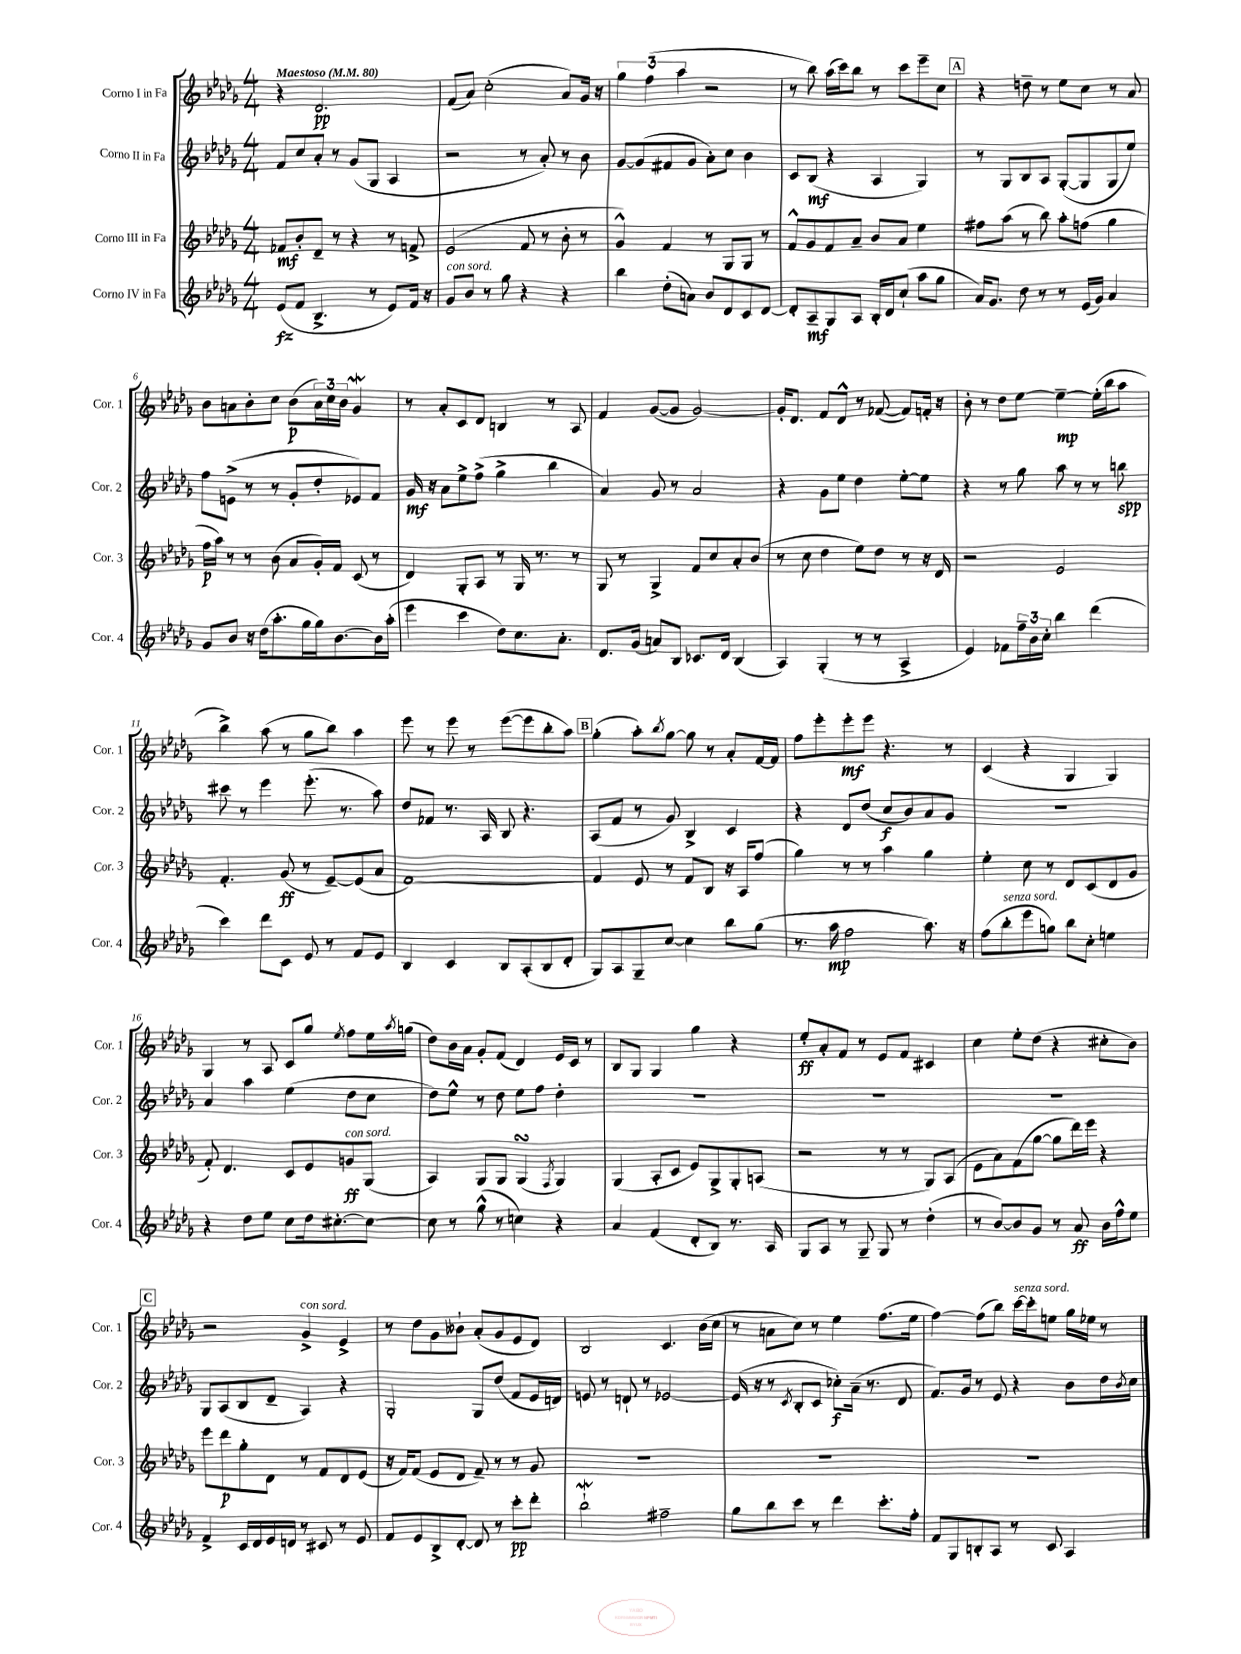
<<
\new StaffGroup <<
\new Staff = "s0" \with { instrumentName = "Corno I in Fa" shortInstrumentName = "Cor. 1" } {
    \clef treble \key des \major \numericTimeSignature \time 4/4 \tempo "Maestoso" 4 = 80
    r4 des'2.\pp |
    f'8( aes'8) c''2-.( aes'8) ges'16 r16 |
    \tuplet 3/2 { ges''4 f''4( aes''4 } r2 |
    r8 bes''8) aes''16( c'''16) bes''8 r8 c'''8 ees'''8-- c''8 |
    \mark \markup { \box "A" } r4 d''8-- r8 ees''8 c''8 r8 aes'8 |
    bes'8 a'8 bes'8-. c''8 bes'8\p( \tuplet 3/2 { a'16) c''16 bes'16 } ges'4\mordent |
    r8 aes'8-. c'8 des'8 b4 r8 aes8 |
    f'4 ges'8~( ges'8 ges'2~) |
    ges'16-. des'8. f'8 des'8-^ r8 fes'8~( fes'8) f'16-. r16 |
    bes'8-. r8 des''8 ees''8~ ees''4~--\mp ees''16-.( bes''16 aes''8 |
    bes''4->) aes''8( r8 ges''8 bes''8) aes''4 |
    ees'''8 r8 ees'''8 r8 ees'''8~( ees'''8 bes''8-. aes''8) |
    \mark \markup { \box "B" } ges''4-.( aes''8-.) \acciaccatura { bes''8 } ges''8~ ges''8 r8 aes'8-. f'16~ f'16 |
    f''8 ees'''8-. ees'''8-.\mf ees'''8 r4. r8 |
    c'4( r4 ges4 ges4) |
    ges4 r8 aes8 c'8 ges''8 \acciaccatura { ees''8 } f''8 ees''16 \acciaccatura { aes''8 } g''16( |
    des''8) bes'16 aes'16 ges'8-. f'8( des'4) ees'16 c'16 r8 |
    bes8 ges8 ges4 ges''4 r4 |
    ees''8-.\ff aes'8-. f'8 r8 ees'8 f'8 cis'4 |
    c''4 ees''8-. des''8( r4 cis''8-. bes'8) |
    \mark \markup { \box "C" } r2 ges'4->^\markup { \italic "con sord." } ees'4-> |
    r8 des''8 ges'8 beses'8-! aes'8-.( ges'8 ees'8 des'8) |
    bes2 c'4. bes'16( c''16 |
    r8 a'8 c''8) r8 ees''4 f''8.( ees''16 |
    f''4~) f''8( bes''8) c'''16~^\markup { \italic "senza sord." } c'''16-. e''8 ges''16 ees''16 r8 \bar "|." |
}
\new Staff = "s1" \with { instrumentName = "Corno II in Fa" shortInstrumentName = "Cor. 2" } {
    \clef treble \key des \major \numericTimeSignature \time 4/4
    f'8 c''8 aes'8-. r8 ges'8( ges8 aes4 |
    r2 r8 aes'8-.) r8 bes'8 |
    ges'8~ ges'8( fis'8 ges'8 aes'8-.) c''8 bes'4 |
    c'8 bes8\mf( r4 aes4 ges4) |
    \mark \markup { \box "A" } r8 ges8 bes8 aes8 ges8~-.( ges8 ges8 ees''8) |
    f''8 e'8->( r8 r8 ges'8-. des''8-. ees'8) f'8 |
    ges'16\mf r16 aes'8 ees''8-> f''8->( ges''4-> bes''4 |
    aes'4) ges'8 r8 aes'2 |
    r4 ges'8 ees''8 des''4 ees''8~-. ees''8 |
    r4 r8 ges''8 aes''8 r8 r8 b''8\spp |
    cis'''8 r8 ees'''4 ees'''8.-.( r8. aes''8) |
    des''8 fes'8 r8. aes16 bes8 r4. |
    \mark \markup { \box "B" } aes8( f'8 r8 ges'8) bes4-> c'4 |
    r4 des'8 des''8( c''8\f bes'8) aes'8 ges'8 |
    R1 |
    aes'4 aes''4 ees''4( des''8 c''8 |
    des''8) ees''8-^ r8 des''8 ees''8 f''8 des''4-. |
    R1 |
    R1 |
    R1 |
    \mark \markup { \box "C" } ges8 aes8( bes8 des'8-- aes4) r4 |
    ges2-. ges8 des''8( f'8 ees'16 d'16) |
    e'8 r8 d'8-! r8 ees'2~ |
    ees'16( r16 r8 \acciaccatura { c'8 } bes8-. c'8 ces''8-.\f) aes'16--( r8. des'8 |
    f'8.) ges'16 r8 ees'8 r4 bes'8 des''16 \acciaccatura { bes'8 } c''16 \bar "|." |
}
\new Staff = "s2" \with { instrumentName = "Corno III in Fa" shortInstrumentName = "Cor. 3" } {
    \clef treble \key des \major \numericTimeSignature \time 4/4
    fes'8\mf bes'8-. des'8-- r8 r4 r8 f'8-> |
    ees'2( f'8 r8 bes'8-. r8 |
    ges'4-^) f'4 r8 ges8 ges8 r8 |
    f'8-^ ges'8 f'8 aes'8-- bes'8 aes'8 ees''4 |
    \mark \markup { \box "A" } fis''8 aes''8( r8 bes''8) aes''8-. f''8( ges''4 |
    f''16\p aes''16) r8 r8 bes'8( aes'8 ges'16-.) f'16 c'8( r8 |
    des'4) ges8-. aes8 r8 ges16 r8. r8 |
    ges8 r8 ges4-> f'8 c''8 aes'8-. bes'8( |
    r8 c''8 des''4 ees''8) des''8 r8 r16 des'16 |
    r2 ees'2 |
    f'4.-. ges'8\ff( r8 ees'8~--) ees'8( aes'8 |
    f'1~) |
    \mark \markup { \box "B" } f'4 ees'8 r8 f'8 bes8 r16 aes16 f''8( |
    ges''4) r8 r8 aes''4 ges''4 |
    ees''4-. c''8 r8 des'8 c'8( des'8 ges'8 |
    f'8-.) des'4. c'8 ees'8 g'8\ff^\markup { \italic "con sord." } ges8( |
    aes4) ges8 ges8 ges4\turn( \acciaccatura { f8 } ges4) |
    ges4( aes8-. c'8 ees'8) ges8-> ges8-. a8( |
    r2 r8 r8 ges8) aes8( |
    ees'8 aes'8) f'8( ges''8~ ges''8 des'''16) ees'''16 r4 |
    \mark \markup { \box "C" } ees'''8 des'''8\p ges''8-. des'8 r8 f'8 des'8 ees'8( |
    r16 f'16) f'8( ees'8 des'8 f'8--) r8 r8 ges'8 |
    R1 |
    R1 |
    R1 \bar "|." |
}
\new Staff = "s3" \with { instrumentName = "Corno IV in Fa" shortInstrumentName = "Cor. 4" } {
    \clef treble \key des \major \numericTimeSignature \time 4/4
    ees'8\fz( f'8 bes4.-> r8 ees'8) f'16 r16 |
    ges'8^\markup { \italic "con sord." } bes'8 r8 ges''8 r4 r4 |
    bes''4 des''8-.( a'8) bes'8 des'8 c'8 des'8~ |
    des'8-. aes8--\mf ges8 aes8 bes16-. des'16 c''8-!( aes''8 ges''8 |
    \mark \markup { \box "A" } aes'16) ges'8. des''8 r8 r8 ees'16( ges'16) aes'4 |
    ges'8 bes'8 r16 des''16( aes''8.-. ges''16 ges''16) bes'8.~ bes'16 aes''16-.( |
    ees'''4 c'''4 des''8) c''8. aes'8.-. |
    des'8. ges'16( a'8) bes8 ces'8. des'16 bes4( |
    aes4) ges4-.( r8 r8 aes4-> |
    ees'4) fes'8 \tuplet 3/2 { f''16-- bes'16 c''16-. } bes''4 des'''4( |
    c'''4) des'''8 c'8 ees'8 r8 f'8 ees'8 |
    bes4 c'4 bes8 aes8-.( bes8 des'8-. |
    \mark \markup { \box "B" } ges8) aes8 ges8-- c''8~ c''4 bes''8 ges''8( |
    r8. aes''16\mp f''2 aes''8.) r16 |
    f''8( bes''8-.^\markup { \italic "senza sord." } ees'''8 g''8) bes''8 c''8-. e''4 |
    r4 des''8 ees''8 c''8 des''16 cis''8.~-. cis''8~ |
    cis''8 r8 ges''8-^( r8 c''4) r4 |
    aes'4 f'4( des'8-. bes8) r8. aes16 |
    ges8 aes8 r8 ges8-- ges8 r8 des''4-.( |
    r8 bes'8~) bes'8 ges'8 r8 aes'8\ff bes'16 f''16-^ ees''8 |
    \mark \markup { \box "C" } f'4-> c'16 des'16 ees'16 d'16 r8 cis'8 r8 ees'8 |
    f'8 ees'8 bes8-> des'8~-. des'8 r8 c'''8-.\pp des'''8-. |
    bes''2-!\mordent fis''2-- |
    ges''8 bes''8 c'''8 r8 des'''4 c'''8.-. f''16-. |
    f'8 ges8 b8-. aes8 r8 c'8 aes4 \bar "|." |
}
>>
>>
